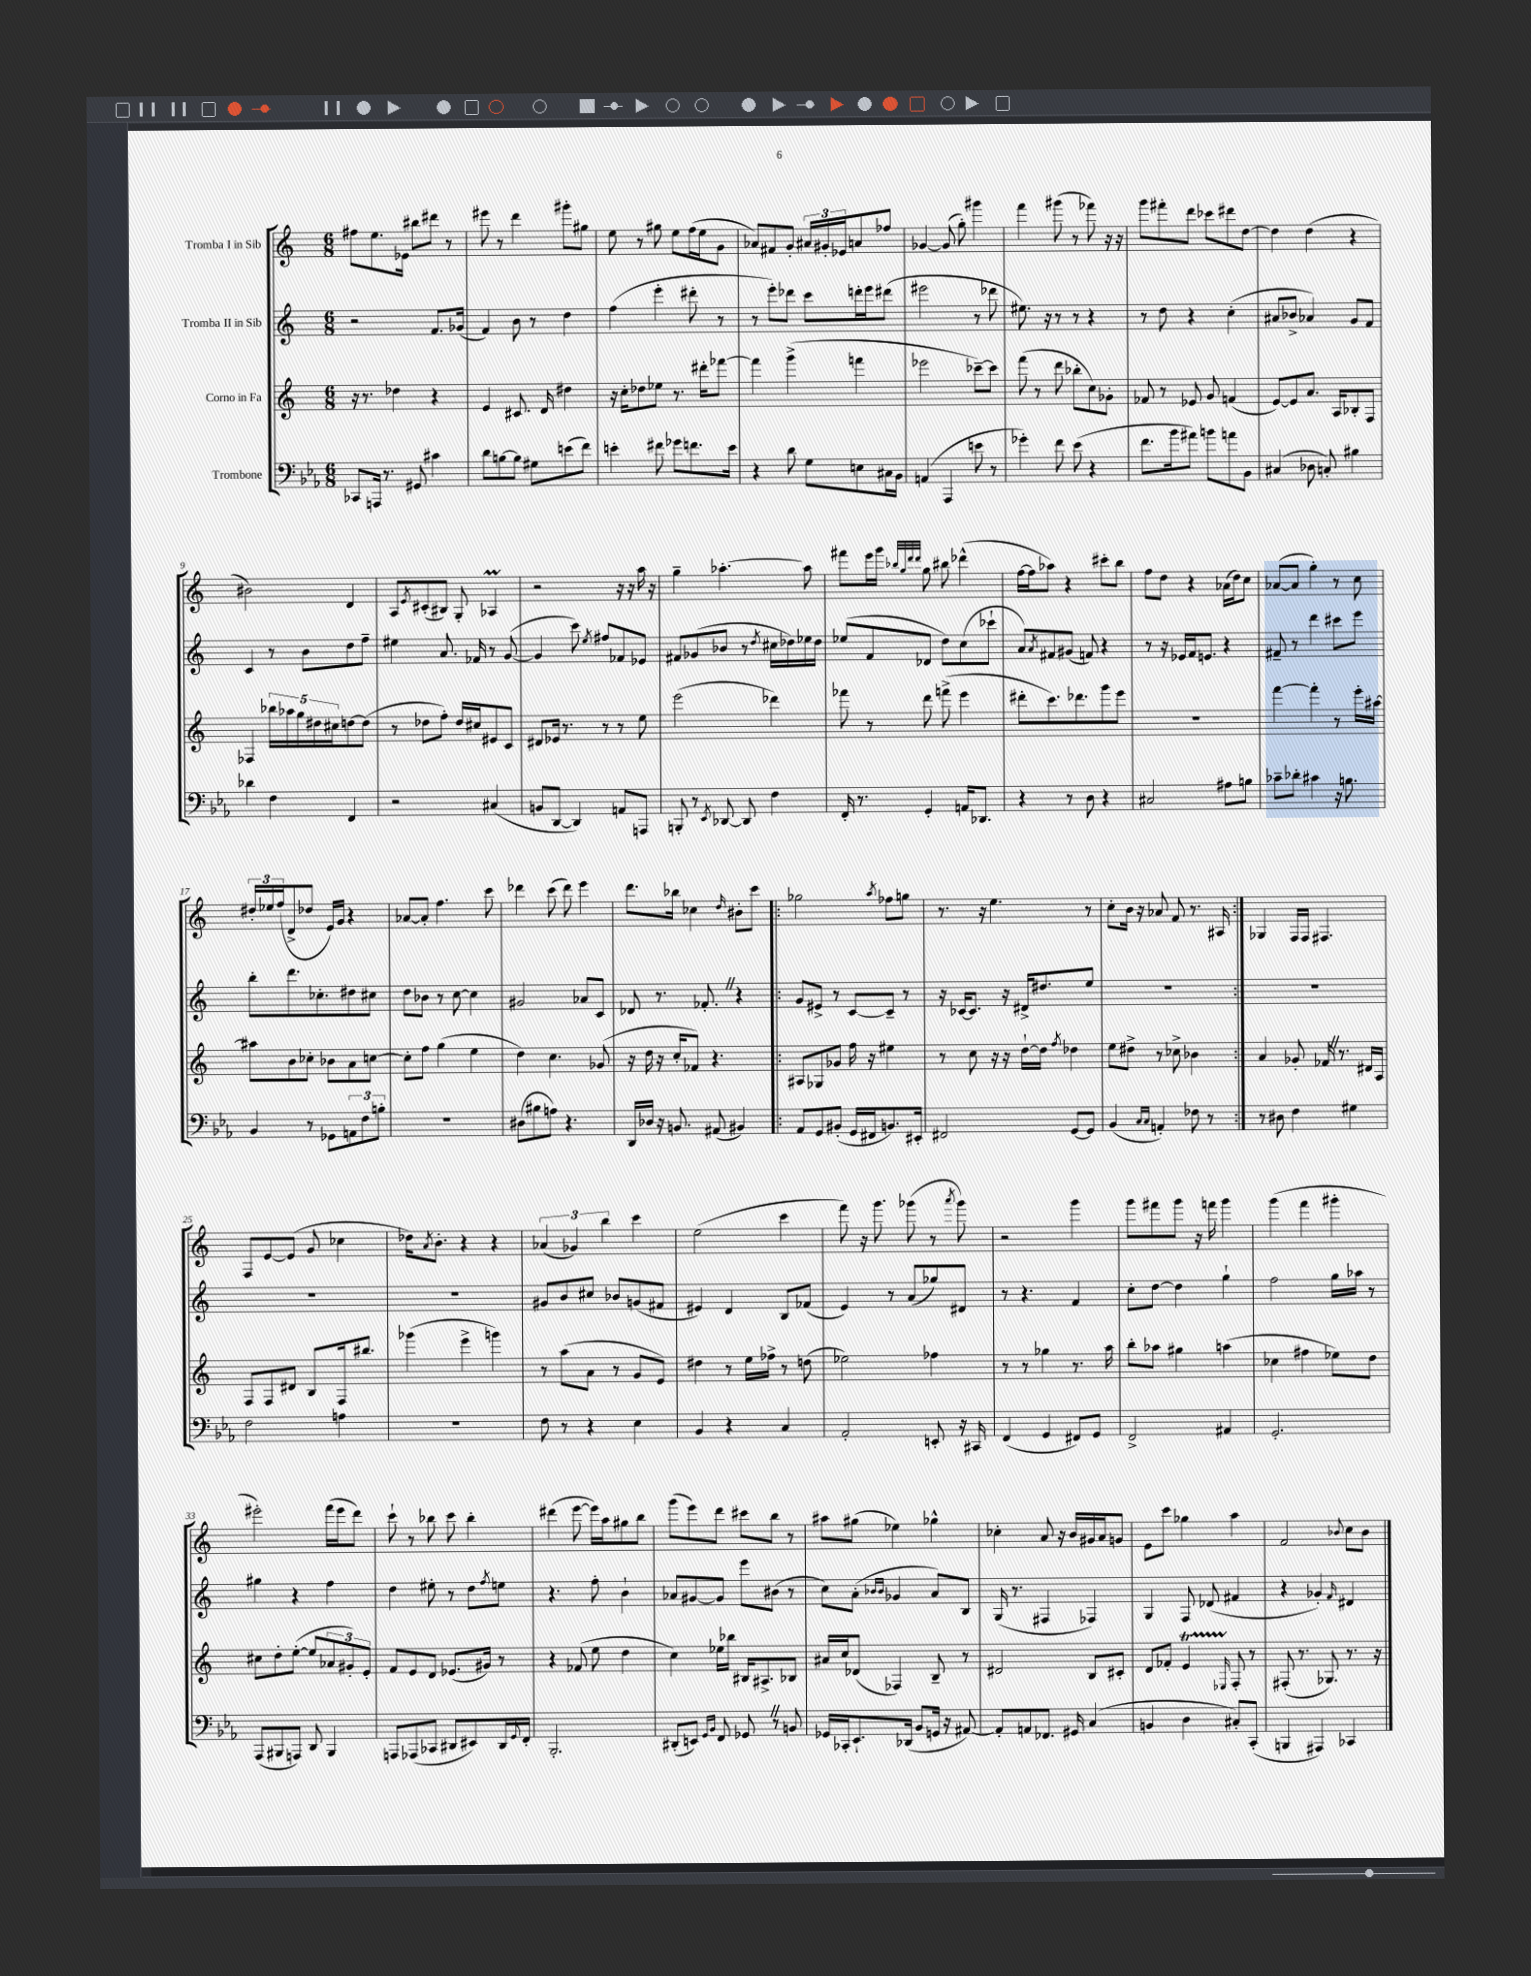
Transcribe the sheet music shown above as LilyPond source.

<<
\new StaffGroup <<
\new Staff = "s0" \with { instrumentName = "Tromba I in Sib" } {
    \clef treble \key c \major \numericTimeSignature \time 6/8
    fis''8 e''8. ees'16 bis''8 dis'''8 r8 |
    eis'''8 r8 d'''4 gis'''8-. gis''8 |
    e''8 r8 gis''8 e''8 f''16( e''16 g'8 |
    aes'8) fis'8 g'8-. \tuplet 3/2 { ais'16 gis'16-. ees'16 } a'8 fes''8 |
    ges'4~ ges'8( g''8-.) gis'''4 |
    f'''4 gis'''8( r8 fes'''8) r16 r16 |
    g'''8 fis'''8-. d'''8 ces'''8 dis'''8 d''8~ |
    d''4 d''4( r4 |
    bis'2) d'4 |
    a8 \acciaccatura { e'8 } cis'8-.( bis8) g8-. aes4\prall |
    r2 r16 r16 a''16 r16 |
    g''4-- aes''4.~-. aes''8 |
    fis'''8 e'''16 g'''16 \grace { bes''32 g''32 d'''32 d'''32 } g''8 bis''8 des'''4-^( |
    f''16~ f''16 aes''8) r4 cis'''8-. b''8 |
    f''8 d''8 r4 aes'16( d''16) c''8 |
    aes'8~( aes'8 g''4-.) r8 c''8 |
    \tuplet 3/2 { dis''16-. ees''16 f''16( } d'8-> des''8 e'16) g'16 r4 |
    aes'8~ aes'8-. f''4. c'''8 |
    des'''4 c'''8( des'''8) e'''4 |
    d'''8. bes''16 ces''4 \grace { d''16 } bis'8-. c'''8 |
    \repeat volta 2 { ges''2 \acciaccatura { a''8 } fes''8 g''8 |
    r8. r16 e''4. r8 |
    c''8-. b'16 r16 aes'8 f'8 r8. ais16 | }
    ges4 f16 f16 fis4. |
    f8 e'8~ e'8( g'8 ces''4 |
    des''16) \acciaccatura { a'8 } b'8.-. r4 r4 |
    \tuplet 3/2 { aes'4( ges'4) b''4 } c'''4 |
    e''2( c'''4 |
    f'''8) r16 g'''8. ges'''8( r8 \acciaccatura { a'''8 } ges'''8) |
    r2 g'''4 |
    g'''8 fis'''8 g'''8 r16 f'''16 g'''4 |
    g'''4( f'''4 gis'''4-. |
    eis'''2-.) f'''16( eis'''16 d'''8) |
    c'''8-! r8 bes''8 c'''8 bes''4-. |
    dis'''4( e'''8~ e'''16) a''16 gis''8 b''8 |
    g'''8( e'''8) d'''8 cis'''8 b''8 r8 |
    ais''8 gis''8( ees''4) ges''4-^ |
    ces''4-. a'8 r16 b'16 gis'16 a'16 g'8 |
    e'8 c'''8 ges''4 a''4 |
    f'2 \appoggiatura { bes'8 } c''8 bes'8 \bar "|." |
}
\new Staff = "s1" \with { instrumentName = "Tromba II in Sib" } {
    \clef treble \key c \major \numericTimeSignature \time 6/8
    r2 f'8. ges'16( |
    f'4) b'8 r8 d''4 |
    f''4( e'''4-. dis'''8-. r8 |
    r8 e'''8-.) des'''8 c'''8 d'''16-. e'''16 dis'''8( |
    eis'''2 r8 des'''8 |
    eis''8.) r16 r8 r8 r4 |
    r8 d''8 r4 c''4-.( |
    ais'8 bes'8-> aes'4) g'8 f'8 |
    c'4 r8 b'8 d''8 f''8-- |
    eis''4 a'8. fes'16 r8 g'8~( |
    g'4 c'''8) \acciaccatura { e''8 } fis''8 fes'8 ees'8 |
    fis'8 ges'8( bes'8 r8 \acciaccatura { d''8 } cis''16 des''16) ees''16 des''16 |
    ees''8( f'8 des'8 d''8) c''8( ces'''8-! |
    a'8) \acciaccatura { a'8 } fis'8 gis'8( f'8) r4 |
    r8 r16 ees'16 f'16 e'8. r4 |
    fis'8-- r8 d'''4 cis'''8 e'''8 |
    b''8-. d'''8. ces''8.-. dis''8 cis''8 |
    d''8 bes'8 r8 c''8~ c''4 |
    gis'2 aes'8 c'8 |
    des'8 r8. fes'8.-. \once \override BreathingSign.text = \markup { \musicglyph "scripts.caesura.straight" } \breathe r4 |
    \repeat volta 2 { g'8 eis'8-> r8 c'8~ c'8-- r8 |
    r16 ces'16~ ces'8. r16 dis'16-> dis''8. e''8 |
    R2. | }
    R2. |
    R2. |
    R2. |
    gis'8 b'8 cis''8 bes'8 g'8( fis'8 |
    eis'4) d'4 b8 fes'8( |
    e'4) r8 a'8( ges''8) dis'8 |
    r8 r4. f'4 |
    c''8-. d''8~ d''4 g''4-! |
    f''2 g''16 aes''16 r8 |
    gis''4 r4 f''4 |
    d''4 eis''8-. r8 d''8 \acciaccatura { f''8 } e''8 |
    r4. f''8-. b'4-! |
    aes'8 gis'8~ gis'8 e'''8 bis'8( r8 |
    c''8) a'8-.( \grace { bes'16 bes'16 } ges'4 a'8) b8 |
    g16( r8. fis4 fes4) |
    g4 f8 des'8( fis'4 |
    r4 ges'4-.) \grace { f'16 } dis'4 \bar "|." |
}
\new Staff = "s2" \with { instrumentName = "Corno in Fa" } {
    \clef treble \key c \major \numericTimeSignature \time 6/8
    r16 r8. des''4 r4 |
    e'4 cis'8. d'16 dis''4 |
    r16 c''16-. des''8 ees''8 r8. dis'''16-. fes'''8~ |
    fes'''4 g'''4->( f'''4 |
    ees'''2 ces'''8~--) ces'''8 |
    f'''8( r8 d'''8 bes''8-. c''8) ges'8-. |
    fes'8 r8 ees'8 g'8 f'4( |
    e'8~) e'8 a'8. a16 bes8-. f8 |
    fes4 \tuplet 5/4 { bes''16 aes''16 g''16 dis''16 cis''16 } d''8~ d''8( |
    r8 des''8 f''8-.) des''16 cis''16 eis'8 c'8 |
    dis'8 ees'16 r8. r8 r8 e''8 |
    e'''2( des'''4) |
    fes'''8 r8 d'''8 f'''8->( e'''4 |
    dis'''8-. c'''8.) des'''8. g'''8 e'''8 |
    R2. |
    f'''4~ f'''4-. r8 e'''16-. ais''16~ |
    ais''8 b'8 ces''8-. bes'8 a'8 c''8~ |
    c''8-. f''8 g''4( e''4 |
    d''4) c''4. ges'8( |
    r16 d''16 r16 c''16-. fes'8) r4. |
    \repeat volta 2 { ais8 ges8 ges'8 f''16 r16 eis''4 |
    r8 c''8 r16 r16 d''16~-! d''16 \acciaccatura { f''8 } des''4 |
    e''8 dis''8-> r8 ces''8-> bes'4 | }
    a'4 ges'8-. fes'16 \once \override BreathingSign.text = \markup { \musicglyph "scripts.caesura.straight" } \breathe r8. dis'16 a16 |
    f8 f8 dis'8 b8 f16 bis''8. |
    ges'''4( e'''4-> g'''4) |
    r8 a''8( a'8 r8 g'8 e'8) |
    dis''4 r8 e''16 fes''16-> r8 d''8( |
    ees''2) fes''4 |
    r8 r8 ges''4 r8. a''16 |
    b''8-. aes''8 gis''4 a''4( |
    ces''4 fis''4 ees''8) d''8 |
    cis''8 d''8-. e''8~-.( e''8 \tuplet 3/2 { aes'8 gis'8-.) e'8-. } |
    f'8 e'8 d'8 ees'8.( gis'16) r8 |
    r4 fes'8( e''8 d''4 |
    c''4) ees''16 bes''16 bis16 ais8.-> bes8 |
    ais'16 c''16 des'8( fes4) b8-- r8 |
    dis'2 b8 cis'8-. |
    d'8 fes'8-. e'4\startTrillSpan \grace { ees16 } f8-.\stopTrillSpan r8 |
    fis8-.( r8. ges8.) r8. r16 \bar "|." |
}
\new Staff = "s3" \with { instrumentName = "Trombone" } {
    \clef bass \key ees \major \numericTimeSignature \time 6/8
    ces,8 a,,16 r8. gis,8 cis'4 |
    d'8 b8~ b8 gis8 e'8( f'8) |
    e'4-. fis'8 ges'8 f'8. e'16 |
    r4 d'8 g8 e8 cis16 bes,16 |
    a,4( aes,,4 e'8 r8 |
    ges'4-.) f'8 ees'8( r4 |
    f'8. bes'16 ais'8) b'8 a'8 bes,8 |
    cis4( des8 c8-.) bis4 |
    des'4 f4 f,4 |
    r2 cis4( |
    b,8 d,8~ d,4) a,8 a,,8 |
    b,,8-. r8 \acciaccatura { ees,8 } des,8~ des,8 f4 |
    f,16-. r8. g,4-. a,16 des,8. |
    r4 r8 d8 r4 |
    cis2 ais8 b8 |
    ces'8-- des'8-. cis'4 r16 b8. |
    bes,4 r8 ges,8 \tuplet 3/2 { a,8 f8 b8-. } |
    R2. |
    dis8( bis8 a8) r4. |
    d,16 des16 r16 b,8. ais,8( bis,4) |
    \repeat volta 2 { aes,8 g,8 bis,8-.( g,16 fis,16 b,8.) eis,16-. |
    fis,2 g,8~ g,8 |
    bes,4( \grace { c16 c16 } a,4-.) fes8 r8 | }
    r8 dis8 f4 gis4 |
    f2 a4 |
    R2. |
    f8 r8 r4 ees4 |
    bes,4 r4 c4 |
    aes,2-. e,8-. r16 cis,16 |
    f,4( g,4 fis,8) g,8 |
    f,2-> ais,4 |
    g,2.-. |
    aes,,8( bis,,8 a,,8) d,8 bis,,4 |
    a,,8 aes,,8( ces,8 dis,8 eis,8) dis,16 \appoggiatura { g,8 } f,16-. |
    bes,,2.-. |
    dis,8-.( e,8) \grace { g,16 bes,16 } f,8 ges,8 \once \override BreathingSign.text = \markup { \musicglyph "scripts.caesura.straight" } \breathe r8 b,8 |
    ges,16 ces,16-. ees,8.-! des,16( bes,8 g,16 r16 ais,8~) |
    ais,8-. a,8 fes,8. gis,16 c4( |
    b,4 d4 cis8-.) c,8-.( |
    b,,4 ais,,4) ces,4 \bar "|." |
}
>>
>>
